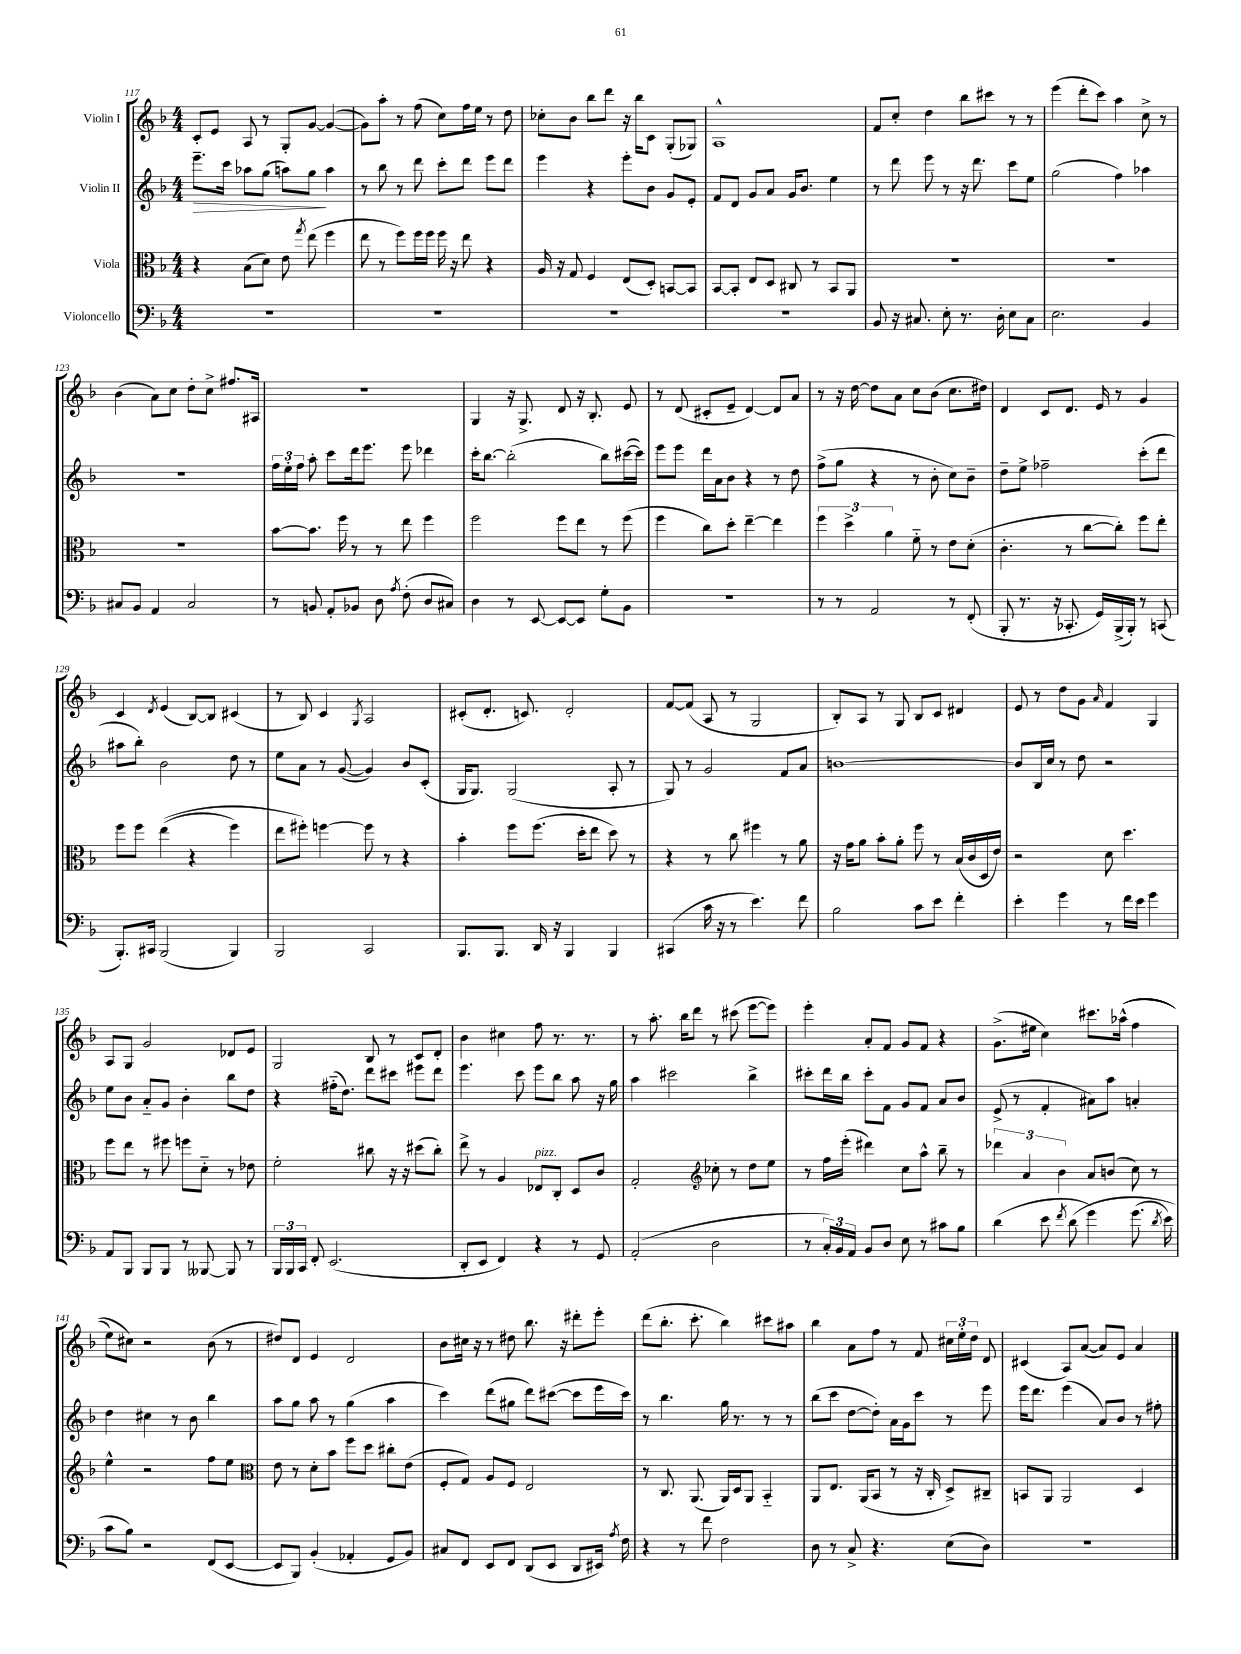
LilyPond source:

<<
\new StaffGroup <<
\new Staff = "s0" \with { instrumentName = "Violin I" } {
    \clef treble \key f \major \numericTimeSignature \time 4/4
    \autoBeamOff c'8[-. e'8] a8 r8 g8[-. g'8]~ g'4~( |
    g'8[) a''8]-. r8 f''8( c''8[) f''16 e''16] r8 d''8 |
    ces''8[-. bes'8] bes''8[ d'''8] r16 bes''16[ c'8] g8[-.( ges8]) |
    a1-^ |
    f'8[ c''8]-. d''4 bes''8[ cis'''8] r8 r8 |
    e'''4( d'''8[-. c'''8]) a''4 c''8-> r8 |
    bes'4( a'8[) c''8] d''8[-. c''8]-> fis''8.[ ais16] |
    R1 |
    g4 r16 g8.-> d'8 r16 bes8.-. e'8 |
    r8 d'8( cis'8[-. e'8]-- d'4~) d'8[ a'8] |
    r8 r16 d''16~ d''8[ a'8] c''8[ bes'8]( c''8.[ dis''16]) |
    d'4 c'8[ d'8.] e'16 r8 g'4 |
    c'4 \acciaccatura { d'8 } e'4( bes8[~) bes8] cis'4( |
    r8 bes8) c'4 \acciaccatura { g8 } a2 |
    cis'8[-.( d'8.]-. c'8.) d'2-. |
    f'8[~ f'8]( a8 r8 g2 |
    bes8[-.) a8] r8 g8 bes8[ c'8] dis'4 |
    e'8 r8 d''8[ g'8] \grace { a'16 } f'4 g4 |
    a8[ g8] g'2 des'8[ e'8] |
    g2 bes8 r8 c'8[ d'8]-. |
    bes'4 cis''4 f''8 r8. r8. |
    r8 a''8.-. bes''16[ d'''8] r8 cis'''8( e'''8[~ e'''8]) |
    e'''4-. a'8[-. f'8] g'8[ f'8] r4 |
    g'8.[->( eis''16] c''4) cis'''8.[ aes''16]-^(\( f''4 |
    e''8[) cis''8]\) r2 bes'8( r8 |
    dis''8[) d'8] e'4 d'2 |
    bes'8[ cis''16] r16 r8 dis''8 bes''8. r16 dis'''8[-. e'''8]-. |
    d'''8[( bes''8.]-. c'''8.-. bes''4) cis'''8[ ais''8] |
    bes''4 a'8[ f''8] r8 f'8 \tuplet 3/2 { cis''16[ e''16-. d''16] } d'8 |
    cis'4( a8[) a'8]~( a'8[) e'8] a'4 \bar "|." |
}
\new Staff = "s1" \with { instrumentName = "Violin II" } {
    \clef treble \key f \major \numericTimeSignature \time 4/4
    \autoBeamOff e'''8.[--\> c'''16] aes''8[ g''8]( a''8[) g''8]\! a''4 |
    r8 bes''8 r8 d'''8 c'''8[-. d'''8] e'''8[ d'''8] |
    e'''4 r4 e'''8[-. bes'8] g'8[ e'8]-. |
    f'8[ d'8] g'8[ a'8] g'16[ bes'8.] e''4 |
    r8 d'''8 e'''8 r8 r16 d'''8. c'''8[ e''8] |
    g''2( f''4) aes''4 |
    r1 |
    \tuplet 3/2 { f''16[ e''16-. f''16] } a''8-. c'''8[ d'''16 e'''8.] e'''8 des'''4 |
    c'''16[-. bes''8.]~ bes''2-.( bes''8[) cis'''16~( cis'''16]) |
    e'''8[ e'''8] d'''16[ a'16 bes'8] r4 r8 d''8 |
    f''8[->( g''8] r4 r8 bes'8-. c''8[) bes'8]-- |
    d''8[-- e''8]-> fes''2-- c'''8[-.( d'''8] |
    ais''8[ bes''8]-.) bes'2 d''8 r8 |
    e''8[ a'8] r8 g'8~( g'4) bes'8[ c'8]-.( |
    g16[ g8.]) g2( a8-. r8 |
    g8) r8 g'2 f'8[ a'8] |
    b'1~ |
    b'8[ bes16 c''16] r8 d''8 r2 |
    e''8[ bes'8] a'8[-_ g'8] bes'4-. bes''8[ d''8] |
    r4 fis''16[-_( d''8.]) d'''8[ cis'''8] eis'''8[ d'''8] |
    e'''4. c'''8 e'''8[ bes''8] a''8 r16 g''16 |
    a''4 cis'''2 bes''4-> |
    cis'''8[-. d'''16 bes''16] cis'''8[-. f'8] g'8[ f'8] a'8[ bes'8] |
    e'8->( r8 f'4-. ais'8[) a''8] a'4-. |
    d''4 cis''4 r8 bes'8 bes''4 |
    a''8[ g''8] a''8 r8 g''4( a''4 |
    c'''4) d'''8[( gis''8] d'''8[) cis'''8]~( cis'''8[ e'''16 cis'''16]) |
    r8 bes''4. g''16 r8. r8 r8 |
    bes''8[( c'''8] d''8[~ d''8]-.) a'16[ g'16 c'''8] r8 e'''8 |
    e'''16[ d'''8.] e'''4( a'8[) bes'8] r8 fis''8-. \bar "|." |
}
\new Staff = "s2" \with { instrumentName = "Viola" } {
    \clef alto \key f \major \numericTimeSignature \time 4/4
    \autoBeamOff r4 bes8[( d'8]) e'8 \acciaccatura { g''8 } e''8( f''4 |
    e''8 r8 f''8[) f''16 f''16] f''16 r16 e''8 r4 |
    a16 r16 g8 f4 e8[( d8]-.) b,8[~ b,8] |
    bes,8[~ bes,8]-. e8[ d8] cis8 r8 bes,8[ a,8] |
    R1 |
    R1 |
    R1 |
    bes'8[~ bes'8.] f''16 r8 r8 e''8 f''4 |
    f''2 f''8[ e''8] r8 f''8( |
    f''4 c''8[) d''8]-. e''4~-- e''4 |
    \tuplet 3/2 { f''4 d''4-> a'4 } f'8-_ r8 e'8[ d'8]-.( |
    c'4.-. r8 c''8[~ c''8]-.) f''8[ e''8]-. |
    f''8[ f''8] e''4(\( r4 f''4) |
    e''8[ fis''8]-.\) f''4~ f''8 r8 r4 |
    bes'4-. f''8[ f''8.]( d''16[-. e''8] d''8) r8 |
    r4 r8 c''8 fis''4 r8 a'8 |
    r16 g'16[ a'8] bes'8[-. a'8]-. f''8 r8 bes16[( c'16 d16 e'16]) |
    r2 d'8 d''4. |
    f''8[ e''8] r8 fis''8 f''8[ d'8]-_ r8 ees'8 |
    f'2-. cis''8 r16 r16 dis''8[( cis''8]-.) |
    e''8-> r8 a4 ees8[^\markup { \italic "pizz." } c8]-. d8[ c'8] |
    g2-. \clef treble ces''8-. r8 d''8[ e''8] |
    r8 f''16[ e'''16]-.( dis'''4) c''8[ a''8]-^ bes''8-- r8 |
    \tuplet 3/2 { des'''4 a'4 bes'4 } a'8[ b'8]( c''8) r8 |
    e''4-^ r2 f''8[ e''8] |
    \clef alto e'8 r8 d'8[-. bes'8] f''8[ d''8] cis''8[-. e'8]( |
    f8[-. g8]) a8[ f8] e2 |
    r8 c8. a,8.( a,16[) d16 a,8] bes,4-_ |
    a,8[ e8.] a,16[( bes,8] r8 r16 c16-. d8[->) cis8]-- |
    b,8[ a,8] a,2 d4 \bar "|." |
}
\new Staff = "s3" \with { instrumentName = "Violoncello" } {
    \clef bass \key f \major \numericTimeSignature \time 4/4
    \autoBeamOff R1 |
    R1 |
    R1 |
    R1 |
    bes,8 r16 cis8. e8-. r8. d16-. e8[ cis8] |
    e2. bes,4 |
    cis8[ bes,8] a,4 cis2 |
    r8 b,8 a,8[-. bes,8] d8 \acciaccatura { a8 } f8-.( d8[ cis8]) |
    d4 r8 e,8~ e,8[~ e,8] g8[-. bes,8] |
    R1 |
    r8 r8 a,2 r8 f,8-.( |
    bes,,8-. r8. r16 ces,8.-. g,16[) bes,,16->( bes,,16]-.) r8 c,8( |
    bes,,8.[-.) cis,16] bes,,2( bes,,4) |
    bes,,2 c,2 |
    bes,,8.[ bes,,8.] d,16 r16 bes,,4 bes,,4 |
    cis,4( c'16 r16 r8 e'4.) f'8 |
    bes2 c'8[ e'8] f'4-. |
    e'4-. g'4 r8 f'16[ e'16] g'4 |
    a,8[ bes,,8] bes,,8[ bes,,8] r8 beses,,8~ beses,,8 r8 |
    \tuplet 3/2 { bes,,16[ bes,,16 c,16] } f,8-. e,2.( |
    d,8[-. e,8] f,4) r4 r8 g,8 |
    a,2-.( d2 |
    r8 \tuplet 3/2 { c16[-.) bes,16 a,16] } bes,8[ d8] e8 r8 cis'8[ bes8] |
    d'4( e'8 \acciaccatura { f'8 } d'8\( g'4) g'8.( \acciaccatura { d'8 } e'16) |
    c'8[ bes8]\) r2 f,8[( e,8]~ |
    e,8[ bes,,8]) bes,4-.( aes,4-. g,8[ bes,8]) |
    cis8[ f,8] e,8[ f,8] d,8[( e,8] d,8[ eis,16]) \acciaccatura { a8 } f16 |
    r4 r8 f'8 f2 |
    d8 r8 c8-> r4. e8[( d8]) |
    R1 \bar "|." |
}
>>
>>
\layout { \context { \Score currentBarNumber = #117 } }
